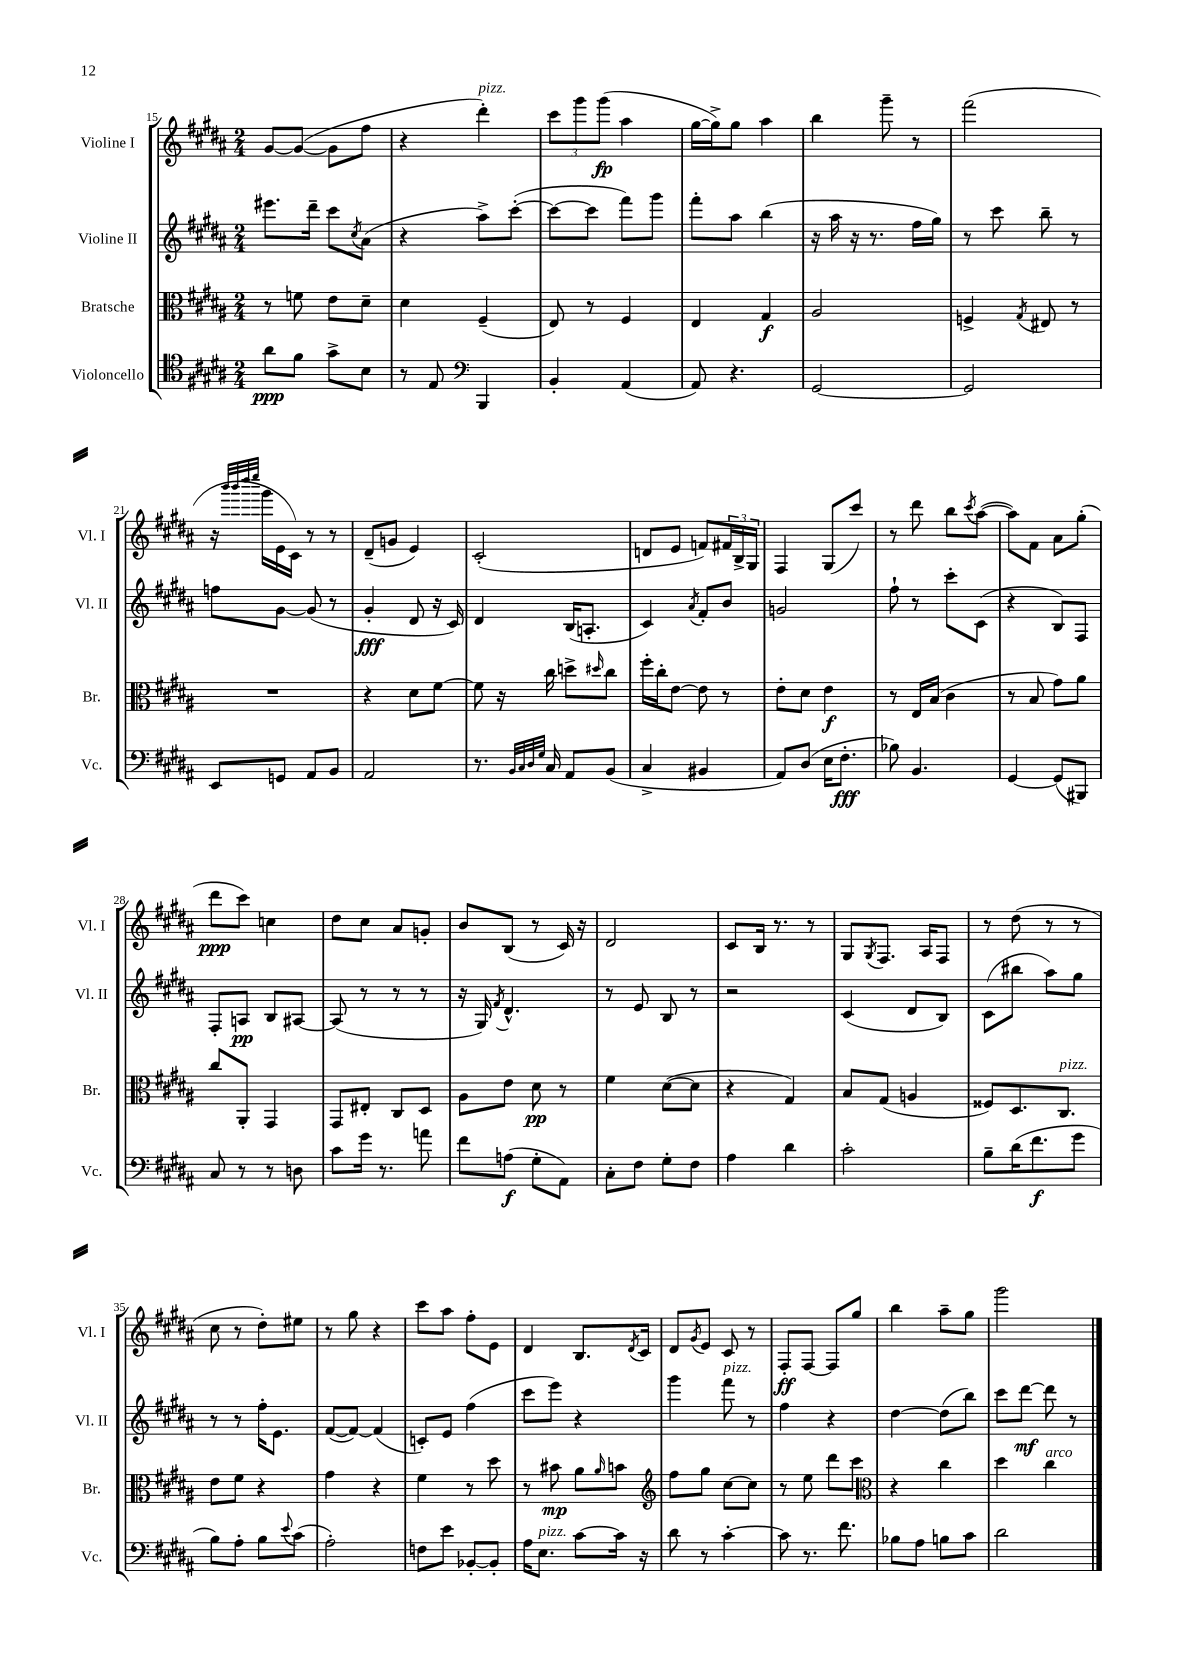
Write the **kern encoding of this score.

**kern	**kern	**kern	**kern
*staff4	*staff3	*staff2	*staff1
*clefC4	*clefC3	*clefG2	*clefG2
*k[f#c#g#d#a#]	*k[f#c#g#d#a#]	*k[f#c#g#d#a#]	*k[f#c#g#d#a#]
*M2/4	*M2/4	*M2/4	*M2/4
8a#	8r	8.eee#	[8g#
8f#	8f	.	(8g#_
.	.	16ddd#~	.
8g#^	8e	8ccc#	8g#]
.	.	8qcc#	.
8B	8d#~	(8a#	8ff#
=	=	=	=
8r	4d#	4r	4r
8E	.	.	.
*clefF4	*	*	*
4BBB	(4F#~	8aa#^)	4ddd#')
.	.	([8ccc#'	.
=	=	=	=
4BB'	8E)	8ccc#_	12ccc#
.	.	.	12ggg#
.	8r	8ccc#]	.
.	.	.	(12ggg#
(4AA#	4F#	8fff#)	4aa#
.	.	8ggg#	.
=	=	=	=
8AA#)	4E	8fff#'	[16gg#
.	.	.	16gg#^])
4.r	.	8aa#	8gg#
.	4G#	(4bb	4aa#
=	=	=	=
[2GG#	2A#	16r	4bb
.	.	16aa#	.
.	.	16r	.
.	.	8.r	.
.	.	.	8ggg#~
.	.	16ff#	8r
.	.	16gg#)	.
=	=	=	=
2GG#]	4F^	8r	(2fff#
.	.	8ccc#	.
.	8qG#	.	.
.	8E#	8bb~	.
.	8r	8r	.
=	=	=	=
8EE	2r	8ff	16r
.	.	.	32qqbbb
.	.	.	32qqbbb
.	.	.	32qqdddd#
.	.	.	32qqeeee
.	.	.	16ggg#
8GG	.	[8g#	16e
.	.	.	16c#)
8AA#	.	(8g#]	8r
8BB	.	8r	8r
=	=	=	=
2AA#	4r	4g#'	(8d#~
.	.	.	8g
.	8d#	8d#	4e)
.	[8f#	16r	.
.	.	16c#)	.
=	=	=	=
8.r	8f#]	4d#	(2c#'
.	16r	.	.
32qqBB	.	.	.
32qqC#	.	.	.
32qqD#	.	.	.
32qqG#	.	.	.
16C#	16cc#	.	.
8AA#	8dd^	(16B	.
.	.	8.A'	.
.	16qqdd#	.	.
(8BB	8cc#	.	.
=	=	=	=
4C#^	16ff#'	4c#)	8d
.	16cc#'	.	.
.	[8e	.	8e
.	.	8qa#	.
4BB#	8e]	8f#'	8f)
.	8r	8b	24f#
.	.	.	24B^
.	.	.	24G#
=	=	=	=
8AA#)	8e'	2g	4F#
(8D#	8d#	.	.
16E	4e	.	(8G#
8.F#'	.	.	.
.	.	.	8ccc#)
=	=	=	=
8B-)	8r	8ff#`	8r
4.BB	16E	8r	8ddd#
.	(16B	.	.
.	4c#	8ccc#'	8bb
.	.	.	8qccc#
.	.	(8c#	([8aa#
=	=	=	=
[4GG#	8r	4r	8aa#])
.	8B	.	8f#
(8GG#]	8g#)	8B)	8a#
8BBB#)	8a#	8F#	(8gg#'
=	=	=	=
8C#	8cc#	8F#'	8ddd#
8r	8AA#'	8A	8ccc#)
8r	4GG#	8B	4cc
8D	.	[8A#	.
=	=	=	=
8c#	8GG#	(8A#]	8dd#
16g#	8E#'	8r	8cc#
8.r	.	.	.
.	8C#	8r	8a#
8a	8D#	8r	8g'
=	=	=	=
8f#	8A#	16r	8b
.	.	16G#)	.
.	.	8qf#	.
(8A	8e	4.d#^^	(8B
8G#'	8d#	.	8r
8AA#)	8r	.	16c#)
.	.	.	16r
=	=	=	=
8C#'	4f#	8r	2d#
8F#	.	8e	.
8G#'	([8d#	8B	.
8F#	8d#]	8r	.
=	=	=	=
4A#	4r	2r	8c#
.	.	.	16B
.	.	.	8.r
4d#	4G#)	.	.
.	.	.	8r
=	=	=	=
2c#'	8B	(4c#	8G#
.	.	.	8qG#
.	(8G#	.	8.F#
.	4A	8d#	.
.	.	.	16A#
.	.	8B)	8F#
=	=	=	=
8B~	8F##)	(8c#	8r
(16d#	8.D#	8bb#	(8dd#
8.f#	.	.	.
.	.	8aa#)	8r
.	8.C#	.	.
8g#	.	8gg#	8r
=	=	=	=
8B)	8e	8r	8cc#
8A#'	8f#	8r	8r
8B	4r	16ff#'	8dd#')
.	.	8.e	.
8qqe	.	.	.
(8c#	.	.	8ee#
=	=	=	=
2A#')	4g#	([8f#	8r
.	.	8f#_)	8gg#
.	4r	(4f#]	4r
=	=	=	=
8F	4f#	8c')	8ccc#
8e	.	8e	8aa#
[8BB-'	8r	(4ff#	8ff#'
8BB-']	8dd#	.	8e
=	=	=	=
16A#	8r	8ccc#	4d#
8.E	.	.	.
.	8b#	8eee)	.
[8c#	8a#	4r	8.B
.	16qqa#	.	.
16c#]	8b	.	.
.	.	.	8qd#
16r	.	.	16c#
=	=	=	=
*	*clefG2	*	*
8d#	8ff#	4ggg#	8d#
.	.	.	8qg#
8r	8gg#	.	8e
[4c#'	[8cc#	8fff#	8c#
.	8cc#]	8r	8r
=	=	=	=
8c#]	8r	4ff#	8F#'
8.r	8ee	.	[8F#
.	8ddd#	4r	8F#]
8.f#	.	.	.
.	8ccc#	.	8gg#
=	=	=	=
*	*clefC3	*	*
8B-	4r	[4dd#	4bb
8A#	.	.	.
8B	4cc#	(8dd#]	8aa#~
8c#	.	8bb)	8gg#
=	=	=	=
2d#	4dd#	8ccc#	2ggg#
.	.	[8ddd#	.
.	4cc#	8ddd#]	.
.	.	8r	.
==	==	==	==
*-	*-	*-	*-
